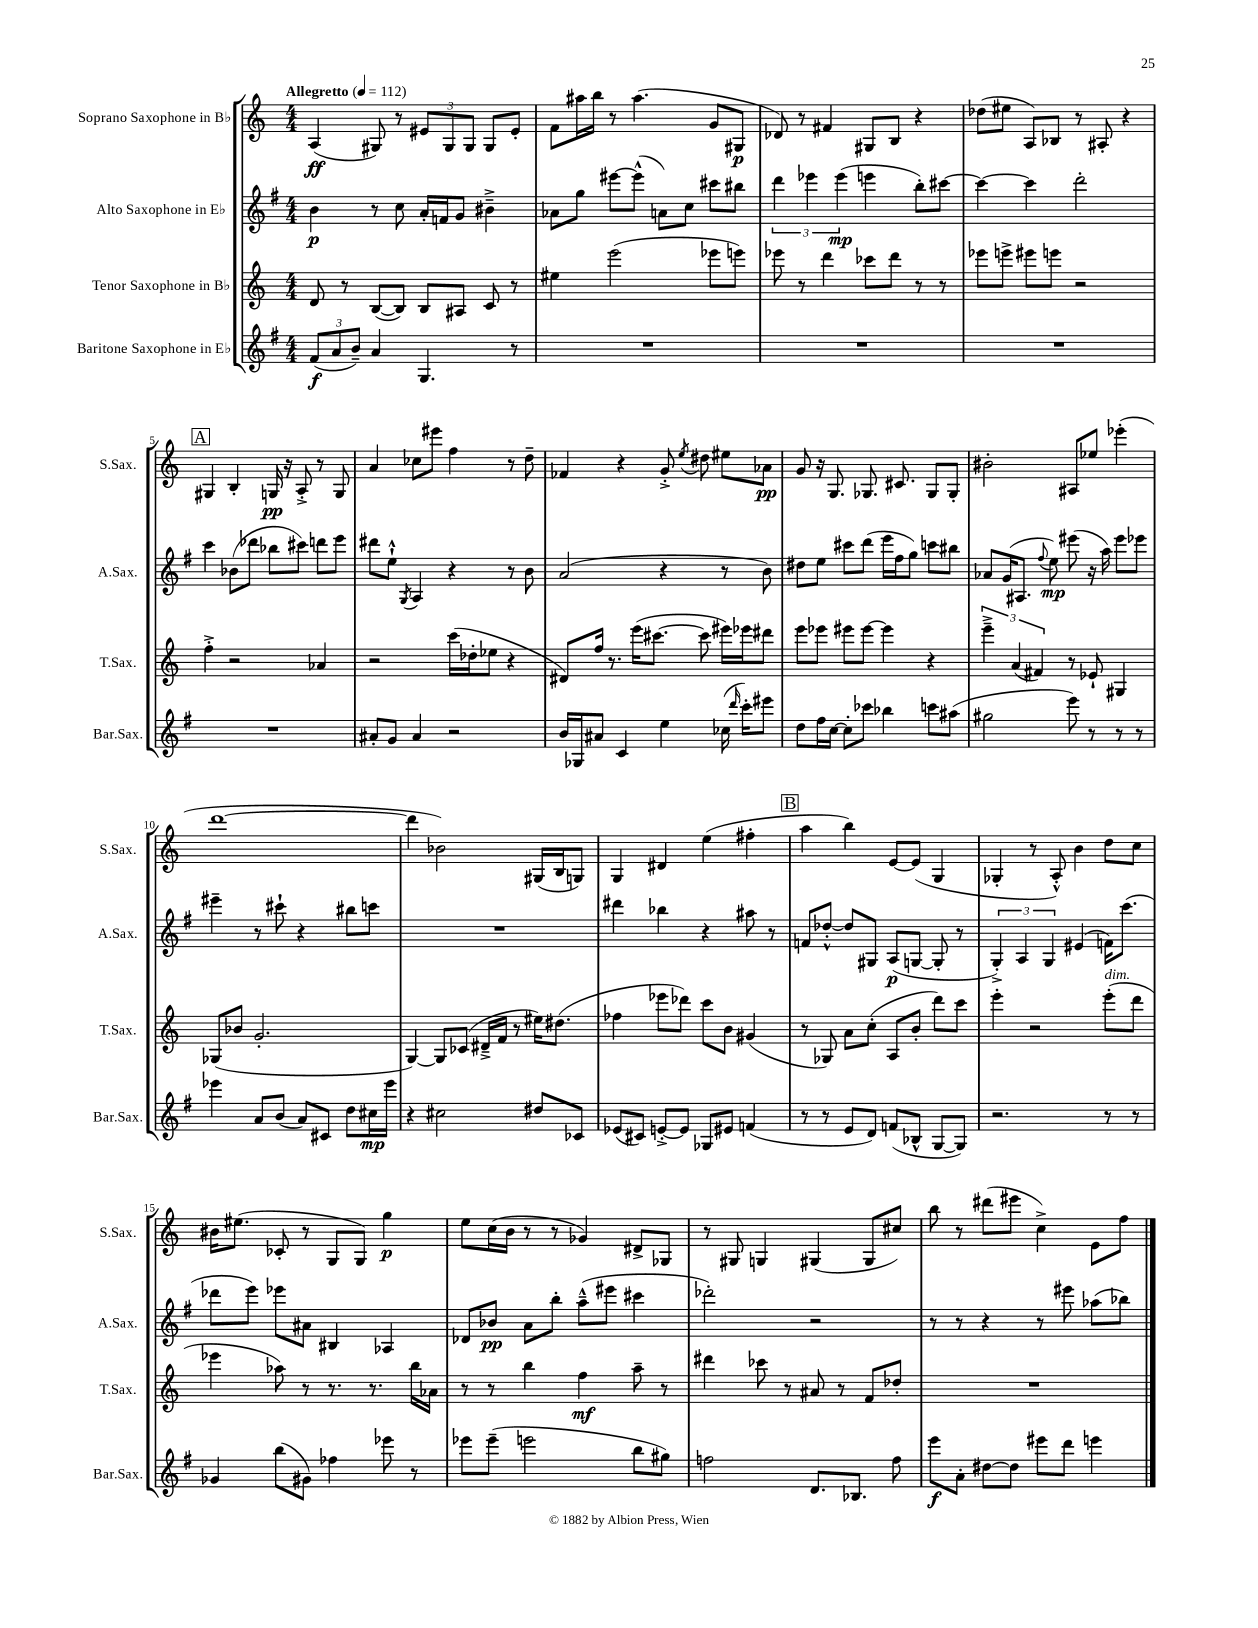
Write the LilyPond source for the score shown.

<<
\new StaffGroup <<
\new Staff = "s0" \with { instrumentName = "Soprano Saxophone in Bb" shortInstrumentName = "S.Sax." } {
    \clef treble \key c \major \numericTimeSignature \time 4/4 \tempo "Allegretto" 4 = 112
    \autoBeamOff a4\ff( gis8) r8 \tuplet 3/2 { eis'8[ gis8 gis8] } gis8[ eis'8]-. |
    f'8[ ais''16 b''16] r8 ais''4.( g'8[ gis8]\p |
    des'8) r8 fis'4 gis8[ b8] r4 |
    des''8[( eis''8] a8[) bes8] r8 ais8-. r4 |
    \mark \markup { \box "A" } gis4 b4-. g16\pp r16 a8-.-> r8 g8 |
    a'4 ces''8[ eis'''8] f''4 r8 d''8-- |
    fes'4 r4 g'8-.-> \acciaccatura { e''8 } dis''8 eis''8[ aes'8]\pp |
    g'8 r16 g8. ges8. cis'8. ges8[ ges8]-. |
    bis'2-. ais8[ ees''8] ees'''4-.( |
    d'''1~ |
    d'''4 bes'2) gis16[( b16 g8]) |
    g4 dis'4 e''4( fis''4-. |
    \mark \markup { \box "B" } a''4 b''4) e'8[~ e'8]( g4 |
    ges4-. r8 a8-.-^) b'4 d''8[ c''8] |
    bis'16[ eis''8.]( ces'8-. r8 g8[ g8]) g''4\p |
    e''8[ c''16( b'16] r8 r8 ges'4) dis'8[-> ges8] |
    r8 gis8 g4 gis4( gis8[ cis''8]) |
    b''8 r8 dis'''8[( eis'''8] c''4->) e'8[ f''8] \bar "|." |
}
\new Staff = "s1" \with { instrumentName = "Alto Saxophone in Eb" shortInstrumentName = "A.Sax." } {
    \clef treble \key g \major \numericTimeSignature \time 4/4
    \autoBeamOff b'4\p r8 c''8 a'16[-. f'16 g'8] bis'4---> |
    aes'8[ g''8] eis'''8[~ eis'''8]-^( a'8[) c''8] cis'''8[ bis''8] |
    \tuplet 3/2 { d'''4 ees'''4 ees'''4\mp( } e'''4 b''8[-.) cis'''8]~ |
    cis'''4~ cis'''4 d'''2-. |
    \mark \markup { \box "A" } c'''4 bes'8[( des'''8] bes''8[ cis'''8]) d'''8[ e'''8] |
    dis'''8[ e''8]-!-^ \acciaccatura { g8 } a4 r4 r8 b'8 |
    a'2( r4 r8 b'8) |
    dis''8[ e''8] cis'''8[ d'''8]( e'''16[ fis''16 g''8]) c'''8[ bis''8] |
    aes'8[ g'16( ais8.] \appoggiatura { fis''8 } e''8\mp) eis'''8( r16 a''16) eis'''8[ ees'''8] |
    eis'''4-- r8 cis'''8-! r4 bis''8[ c'''8] |
    R1 |
    dis'''4 bes''4 r4 ais''8 r8 |
    \mark \markup { \box "B" } f'8[ des''8]~-.-^ des''8[ gis8] a8[\p( g8]~ g8-. r8 |
    \tuplet 3/2 { g4-.->) a4 g4 } eis'4( f'16[) c'''8.]( |
    des'''8[ e'''8]) ees'''8[ ais'8] bis4 aes4 |
    des'8[ bes'8]\pp a'8[ b''8]-. a''8[---^( eis'''8] cis'''4 |
    des'''2-.) r2 |
    r8 r8 r4 r8 eis'''8 aes''8[( bes''8]) \bar "|." |
}
\new Staff = "s2" \with { instrumentName = "Tenor Saxophone in Bb" shortInstrumentName = "T.Sax." } {
    \clef treble \key c \major \numericTimeSignature \time 4/4
    \autoBeamOff d'8 r8 b8[~( b8]) b8[ ais8] c'8 r8 |
    eis''4 e'''2( ees'''8[ e'''8]) |
    ees'''8 r8 d'''4 ces'''8[ d'''8] r8 r8 |
    ees'''8[ e'''8]-> eis'''8[ e'''8] r2 |
    \mark \markup { \box "A" } f''4-.-> r2 aes'4 |
    r2 c'''16[( des''16-. ees''8] r4 |
    dis'8[) f''16] r8. e'''16[( cis'''8.]~ cis'''8 eis'''16[) ees'''16 dis'''8] |
    e'''8[ ees'''8] eis'''8[ eis'''8]~ eis'''4 r4 |
    \tuplet 3/2 { e'''4---> a'4( fis'4) } r8 ees'8-! gis4 |
    ges8[( bes'8] g'2.-. |
    g4~) g8[ ces'8]( dis'16[---> f'16] r8 eis''16[) dis''8.]( |
    fes''4 ees'''8[ des'''8]) c'''8[ b'8] gis'4( |
    \mark \markup { \box "B" } r8 ges8) a'8[ c''8]-.( a8[ b'8]-. d'''8[) c'''8] |
    e'''4-. r2 e'''8[-.^\markup { \italic "dim." }( d'''8] |
    ees'''4 aes''8) r8 r8. r8. b''16[ aes'16] |
    r8 r8 b''4 f''4\mf a''8-- r8 |
    dis'''4 ces'''8 r8 ais'8 r8 f'8[ des''8]-. |
    R1 \bar "|." |
}
\new Staff = "s3" \with { instrumentName = "Baritone Saxophone in Eb" shortInstrumentName = "Bar.Sax." } {
    \clef treble \key g \major \numericTimeSignature \time 4/4
    \autoBeamOff \tuplet 3/2 { fis'8[\f( a'8 b'8]--) } a'4 g4. r8 |
    R1 |
    R1 |
    R1 |
    \mark \markup { \box "A" } R1 |
    ais'8[-. g'8] ais'4 r2 |
    b'16[ ges16 ais'8] c'4 e''4 ces''16( \grace { d'''16 } c'''16[-.) eis'''8] |
    d''8[ fis''16 c''16]~ c''8[-. ces'''8] bes''4 c'''8[ ais''8]( |
    gis''2 e'''8) r8 r8 r8 |
    ees'''4 a'8[ b'8]( a'8[) cis'8] d''8[ cis''16\mp ees'''16] |
    r4 cis''2 dis''8[ ces'8] |
    ees'8[( cis'8]) e'8[~-.-> e'8] ges8[ eis'8] f'4( |
    \mark \markup { \box "B" } r8 r8 e'8[ d'8]) f'8[( bes8]-^ g8[~ g8]) |
    r2. r8 r8 |
    ges'4 b''8[( gis'8]) fes''4 ees'''8 r8 |
    ees'''8[ ees'''8]--( e'''2 b''8[ gis''8]) |
    f''2 d'8.[ bes8.] f''8 |
    e'''8[\f a'8]-. dis''8[~ dis''8] eis'''8[ d'''8] e'''4 \bar "|." |
}
>>
>>
